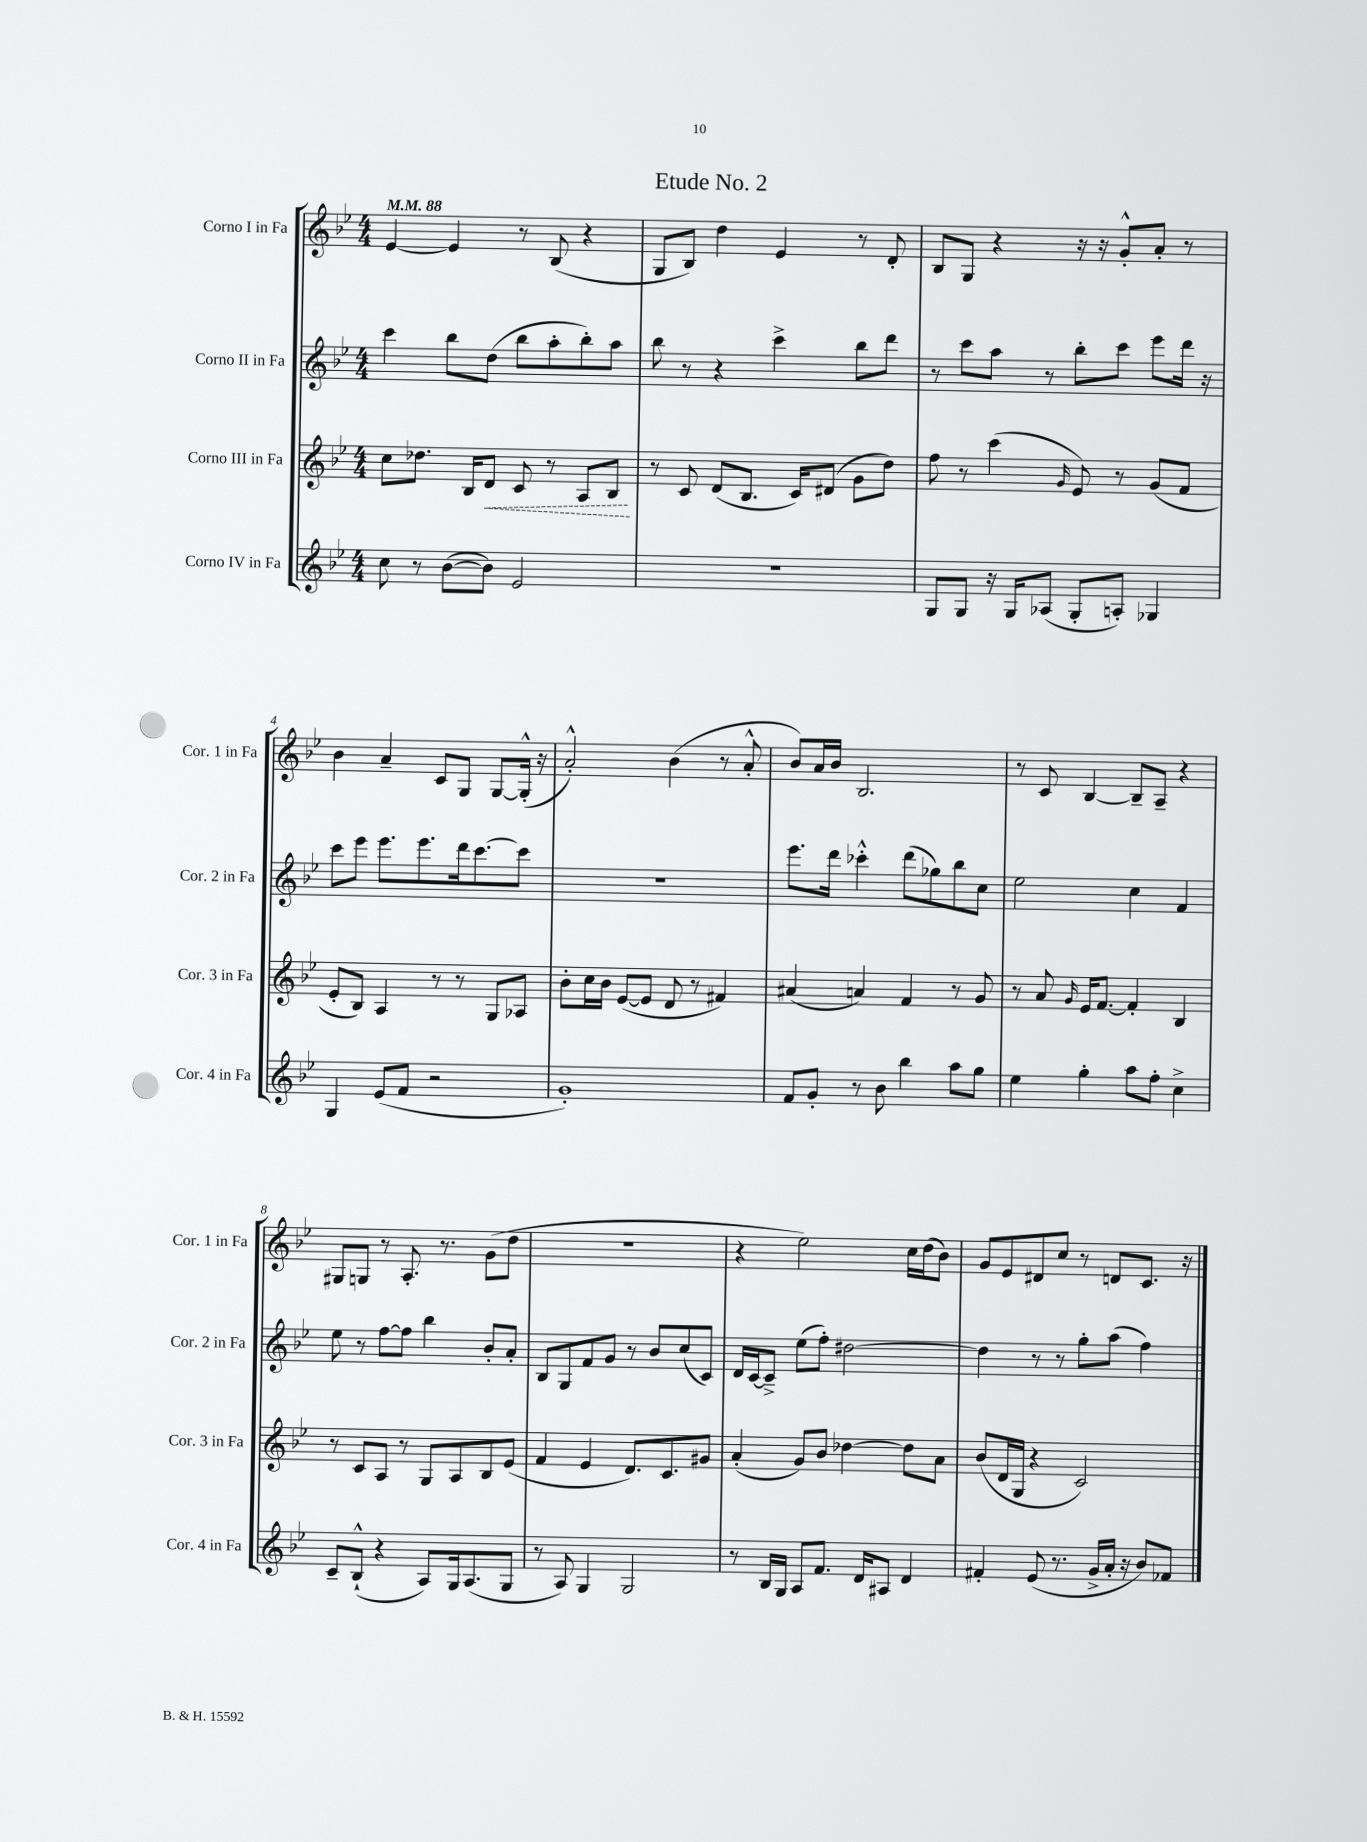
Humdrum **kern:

**kern	**kern	**kern	**kern
*staff4	*staff3	*staff2	*staff1
*clefG2	*clefG2	*clefG2	*clefG2
*k[b-e-]	*k[b-e-]	*k[b-e-]	*k[b-e-]
*M4/4	*M4/4	*M4/4	*M4/4
*MM88	*MM88	*MM88	*MM88
8cc	8cc	4ccc	[4e-
8r	8.dd-	.	.
([8b-	.	8bb-	4e-]
.	16B-	.	.
8b-])	8d	(8dd	.
2e-	8c	8bb-	8r
.	8r	8aa'	(8B-
.	8A	8bb-')	4r
.	8B-	8aa	.
=	=	=	=
1r	8r	8bb-	8G
.	8c	8r	8B-)
.	(8d	4r	4dd
.	8.B-	.	.
.	.	4ccc^	4e-
.	16c)	.	.
.	(8d#	.	.
.	8g	8bb-	8r
.	8dd)	8ddd	8d'
=	=	=	=
8G	8ff	8r	8B-
8G	8r	8ccc	8G
16r	(4ccc	8aa	4r
16G	.	.	.
(8A-	.	8r	.
.	16qqg	.	.
8G'	8e-)	8bb-'	16r
.	.	.	16r
8A')	8r	8ccc	8g'^^
4G-	(8g	8eee-	8a'
.	8f	16ddd	8r
.	.	16r	.
=	=	=	=
4G	8e-'	8ccc	4b-
.	8B-)	8eee-	.
(8e-	4A	8.eee-	4a~
8f	.	.	.
.	.	8.eee-	.
2r	8r	.	8c
.	8r	16ddd	8G
.	.	[8.ccc	.
.	8G	.	[8G
.	8A-	8ccc]	(16G'^^]
.	.	.	16r
=	=	=	=
1g')	8b-'	1r	2a'^^)
.	16cc	.	.
.	16b-	.	.
.	([8e-	.	.
.	8e-]	.	.
.	8d	.	(4b-
.	8r	.	.
.	4f#)	.	8r
.	.	.	8a'^^
=	=	=	=
8f	(4a#	8.eee-	8b-)
8g'	.	.	16a
.	.	16ddd	16b-
8r	4a)	4ccc-'^^	2.B-
8b-	.	.	.
4bb-	4f	(8ddd	.
.	.	8gg-)	.
8aa	8r	8bb-	.
8gg	8g	8cc	.
=	=	=	=
4ee-	8r	2ee-	8r
.	8a	.	8c
.	16qqg	.	.
4gg'	16e-	.	[4B-
.	[8.f	.	.
8aa	4f']	4cc	8B-~]
8ff'	.	.	8A~
4cc^	4B-	4f	4r
=	=	=	=
8c~	8r	8ee-	8G#
(8B-`^^	8c	8r	8G
4r	8A	[8ff	8r
.	8r	8ff]	8.A'
8A)	8G	4bb-	.
.	.	.	8.r
16G	8A	.	.
(8.A	.	.	.
.	8B-	8b-'	(8g
8G	(8e-	8a'	8dd
=	=	=	=
8r	4f	8B-	1r
8A)	.	8G	.
4G	4e-	8f	.
.	.	8g	.
2G	8.d)	8r	.
.	.	8b-	.
.	8.c	.	.
.	.	(8cc	.
.	8g#	8c)	.
=	=	=	=
8r	(4a'	16d	4r
.	.	[16c	.
16B-	.	8c~^]	.
16G	.	.	.
8A	8g)	(8ee-	2ee-)
8.f	8b-	8ff')	.
.	[4dd-	[2dd#	.
16d	.	.	.
8A#	.	.	.
4d	8dd-]	.	16cc
.	.	.	(16dd
.	8a	.	8b-)
=	=	=	=
4f#'	(8b-	4dd#]	8g
.	16d	.	8e-
.	16G	.	.
(8e-	4r	8r	8d#
8.r	.	8r	8cc
.	2c)	8gg'	8r
16g^	.	.	.
16a'	.	(8aa	8d
16r	.	.	.
8b-)	.	4ff)	8.c
8f-	.	.	.
.	.	.	16r
==	==	==	==
*-	*-	*-	*-
